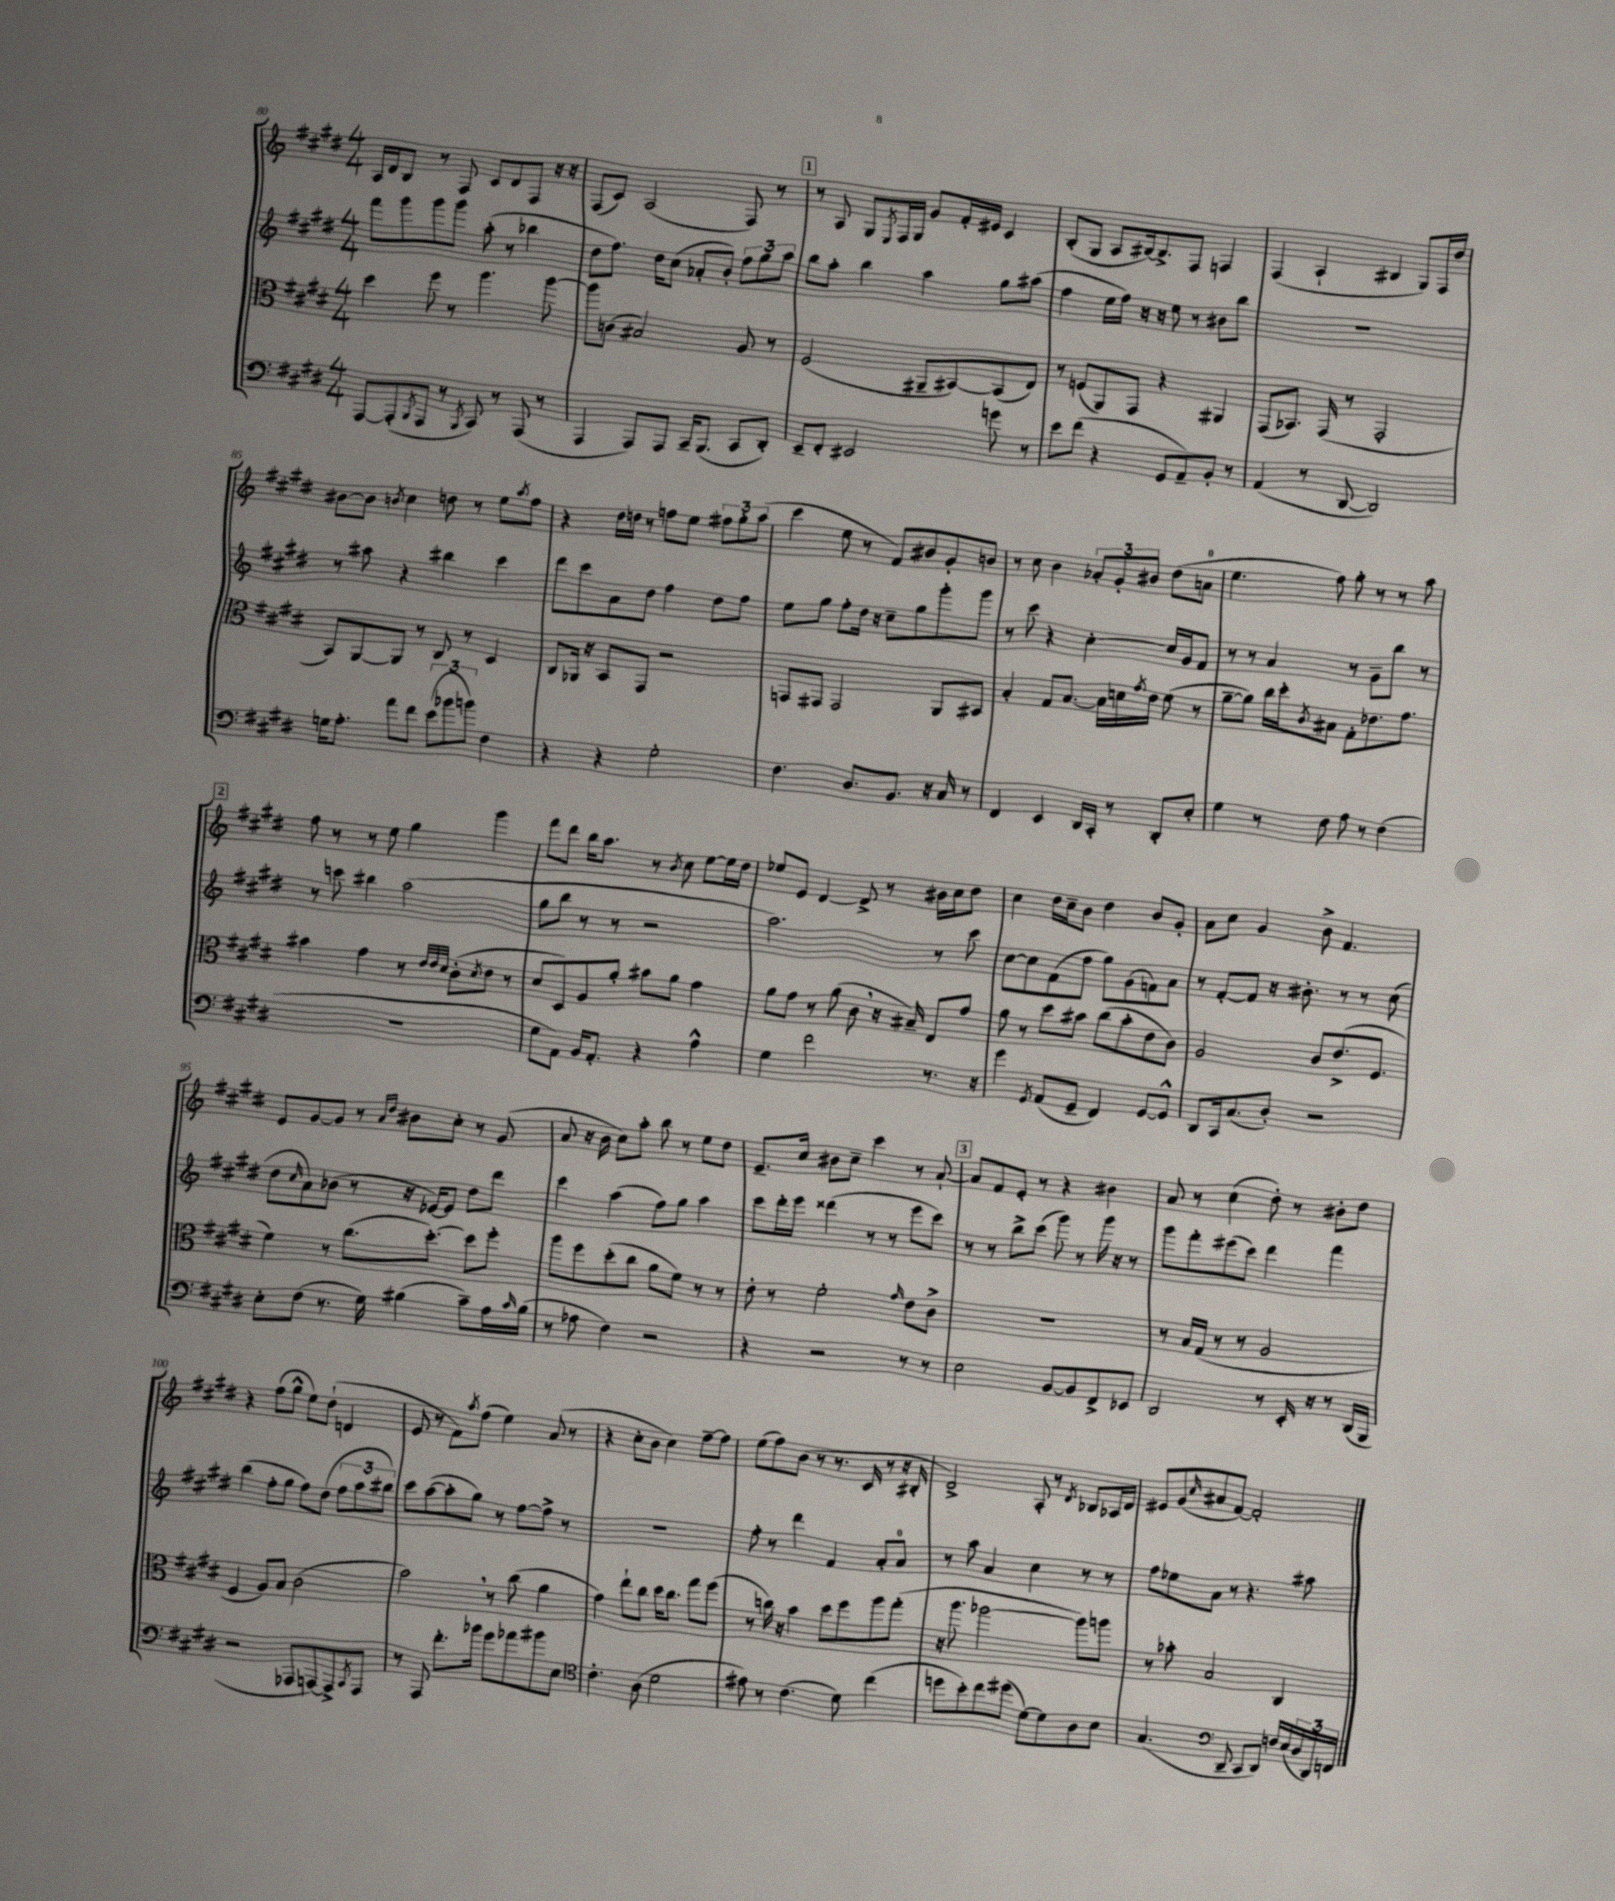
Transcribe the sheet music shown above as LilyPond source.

<<
\new StaffGroup <<
\new Staff = "s0" {
    \clef treble \key e \major \numericTimeSignature \time 4/4
    a16 dis'16 b8 r8 fis8 cis'8 dis'8 fis8 r16 r16 |
    fis8( cis'8) a2( fis8) r8 |
    \mark \markup { \box "1" } r8 a8 gis8 \acciaccatura { e8 } fis16 gis16 gis'8 fis'16-. eis'16 cis'4 |
    b8-.( gis8 a8 bis16~) bis8.-> fis8 f4 |
    fis4( a4-! bis4 gis8) fis16 dis''16 |
    bis'8~ bis'8 \acciaccatura { b'8 } cis''4 d''8 r8 e''8 \acciaccatura { a''8 } fis''8 |
    r4 dis''16 d''16 r8 f''8 e''8 \tuplet 3/2 { fis''8 gis''8-. a''8( } |
    cis'''4 e''8 r8 fis'8) bis'8 gis'8-. b'8 |
    r8 cis''8 b'4 \tuplet 3/2 { aes'8-. gis'8-. bis'8 } dis''8( a'8-0 |
    e''4. fis''8) gis''8-. r8 r8 a''8 |
    \mark \markup { \box "2" } fis''8 r8 r8 e''8 gis''4 gis'''4 |
    fis'''8 dis'''8 b''16 a''8. r8 \acciaccatura { b'8 } cis''8 e''8~ e''16 dis''16 |
    ees''8 e'8 dis'4~ dis'8-> r8 bis'16 cis''16 dis''8 |
    cis''4 dis''16 cis''16-- b'8 dis''4 b'8 gis'8-. |
    a'8 cis''8 gis'4 b'8-> fis'4. |
    e'8 gis'8~ gis'8 r8 \grace { a'16 dis''16 } bis'8 cis''8-. r8 gis'8( |
    a'8 r16 b'16 cis''8) a''8-. b''8 r8 e''8 dis''8 |
    e'8.-- cis''16 bis'8 cis''8-- cis'''4 r8 a'8~-! |
    \mark \markup { \box "3" } a'8 fis'8 e'8-. r8 r4 bis'4 |
    a'8 r8 cis''4( dis''8-.) r8 bis'8-. dis''8 |
    r4 fis''8( gis''8-^ e''8) dis''8-!( d'4 |
    e'8 r8 fis'8) \acciaccatura { a''8 } fis''8( e''4) a'8( r8 |
    r4 cis''8-. b'8 cis''4) fis''8~-- fis''8 |
    e''8( fis''8) b'8( r8 r8. cis'16 r8 r16 bis16-. |
    dis'2->) a8-. r8 \acciaccatura { dis'8 } bes8 aes16 dis'16 |
    eis'8 gis'8( \grace { cis''16 } ais'8 fis'8~) fis'2-. \bar "|." |
}
\new Staff = "s1" {
    \clef treble \key e \major \numericTimeSignature \time 4/4
    fis'''8 gis'''8 gis'''8 gis'''8 a''8-.( r8 bes''4 |
    dis''8 fis''8.) dis''16 cis''8( aes'8-. b'8-.) \tuplet 3/2 { fis''8 gis''8 a''8 } |
    \mark \markup { \box "1" } b''8 a''8-. b''4 a''4 gis''8 ais''8( |
    fis''4 e''16 fis''16) r16 r16 e''8 r8 bis'8 b''8 |
    R1 |
    r8 ais''8 r4 bis''4 cis'''4 |
    dis'''8 cis'''8 a'8 dis''8 fis''4 dis''8 fis''8 |
    e''8 gis''8 fis''8-. dis''16 r16 cis''8-- gis''8 gis'''8-. gis'''8 |
    r8 cis'''8 r4 cis''4~-. cis''16 gis'16 fis'8 |
    r8 r8 a'4 r8 gis'8-- b''8 r8 |
    \mark \markup { \box "2" } r8 c'''8 bis''4 a''2( |
    gis''8 b''8 r8 r8 r2 |
    a''2.) r8 cis'''8 |
    cis''8~ cis''8 fis'8( fis''8 gis''8) gis'8( f'8) a'8 |
    r8 fis'8~-. fis'8 r16 bis'8.-. r8 r8 cis''8( |
    dis''8 \grace { cis''16 } a'8) bes'8( r8 r16 ees'16~) ees'8 dis''8 dis'''8 |
    cis'''4 a''4( fis''8) gis''8 a''4 |
    cis'''8 dis'''16-. e'''16 disis'''4( r8 r8 e'''8 cis'''8) |
    \mark \markup { \box "3" } r8 r8 b''8-> cis'''8( gis'''8) r8 gis'''16 r16 r8 |
    gis'''8 fis'''8-. eis'''8( cis'''8) dis'''4 fis'''4 |
    b''4( fis''8-. gis''8 fis''8) dis''8( \tuplet 3/2 { fis''8 a''8 bis''8) } |
    cis'''8 a''8~( a''8-. gis''8) r8 fis''8~ fis''8-> r8 |
    R1 |
    fis''8-. r8 dis'''4 fis'4 a'8-. a'8-0 |
    r8 a''8 a'4 cis''4 r8 r8 |
    fis''8 ees''8 a'8 r8 r4. ais''8 \bar "|." |
}
\new Staff = "s2" {
    \clef alto \key e \major \numericTimeSignature \time 4/4
    dis''4 fis''8 r8 a''4. a''8~ |
    a''8 c'8( bis2) a8 r8 |
    \mark \markup { \box "1" } fis2( ais,8-- bis,8~) bis,8( e8) |
    r8 f8( a,8) gis,8 r4 ais,4 |
    gis,8( bes,8.) gis,16( r8 gis,2-. |
    b,8) a,8~ a,8 r8 cis8 r8 dis4 |
    cis8 aes,16 r16 b,8 gis,8 r2 |
    g,8 gis,8 gis,2 a,8 bis,8 |
    b4-. gis8 b8.~ b16 d'16 \acciaccatura { gis'8 } e'16 fis'8( r8 |
    a'8~-- a'8) cis''16 dis''16-. \acciaccatura { cis'8 } bis8 gis8-. ees'8. gis'8. |
    \mark \markup { \box "2" } bis'4 gis'4 r8 \grace { e'32 e'32 dis'32 } cis'8-.( \acciaccatura { dis'8 } e'8 r8 |
    dis'8 dis8) a8 a'8-. bis'8 a'8 gis'4 |
    a'8 gis'8 r8 a'8( cis'8 \breathe r16 bis16--) e8 gis'8 |
    a'8 r8 dis''8 bis'8 cis''8( bis'8-. e'8 cis'8) |
    a2 cis'8 e'8.->( fis8. |
    fis'4) r8 cis''8.( dis''8.~-.) dis''8 fis''8-. |
    a''8 fis''8 dis''8-.( cis''8 a'8 fis'8) r8 r8 |
    e'8-. r8 fis'2-. \grace { gis'16 } e'8 cis'8-> |
    \mark \markup { \box "3" } R1 |
    r8 b16 gis16( r8 r8 a2 |
    fis4 a8) b8 cis'2( |
    b'2) \breathe r8 cis''8( a'4 |
    gis'4) e''8-! cis''8 dis''16 cis''8. gis''8 fis''8( |
    r8 c''16) r16 b'4 dis''8 fis''8 a''8 gis''8-.( |
    r16 a''8. aes''2~ aes''8) a''8 |
    r8 bes'8-. b2 cis4 \bar "|." |
}
\new Staff = "s3" {
    \clef bass \key e \major \numericTimeSignature \time 4/4
    a,,8~ a,,8-.( \acciaccatura { b,,8 } a,,8 r8 \acciaccatura { b,,8 } cis,8) r8 a,,8( r8 |
    a,,4 a,,8) a,,8 cis,16-- b,,8.( cis,8 dis,8-.) |
    \mark \markup { \box "1" } e,8-- fis,8-. eis,2 g'8 r8 |
    e'8 fis'8( r4 gis,8 a,8--) b,8-. r8 |
    a,4( r8 dis,8~ dis,2) |
    g16 a8.-. a'8 fis'8 \tuplet 3/2 { e'8( bes'8 b'8) } fis4 |
    r4 r4 gis2-. |
    fis4. dis8. b,8. r16 cis16 r8 |
    fis,4 e,4 dis,16 cis,16-. r8 dis,8-. e8-. |
    gis4 r8 fis8 a8 r8 fis4( |
    \mark \markup { \box "2" } R1 |
    gis8 a,8) b,16 a,8.-. r4 a4-^ |
    gis4 fis'2 r8. r16 |
    gis'4 \acciaccatura { gis,8 } a,8( gis,8-- fis,4) gis,8~ gis,8-^ |
    dis,8 cis,16 cis8.( dis8-.) r2 |
    e8-. fis8( r8. gis16) bis4( cis'8--) a16 \grace { cis'16 } bis16( |
    r8 aes8 fis4) r2 |
    r4 r2 r8 r8 |
    \mark \markup { \box "3" } e2 b,8~ b,8 fis,8-> ees,8 |
    dis,2 r8 e,16-. r16 r8 dis,16( b,,16 |
    r2 aes,,8 a,,8~) a,,8-> \acciaccatura { cis,8 } a,,8 |
    r8 a,,8 fis'8.-. bes'16 gis'8 aes'8 bis'8 e8 |
    \clef tenor cis'4.-. a8( dis'2 |
    eis'8) r8 cis'4.( dis'8) cis''4( |
    d''8 b'8-.) cis''8 dis''8( dis'8~) dis'8 a8 b8 |
    gis4.( \clef bass dis,8-- cis,8 dis,8) f16 e16( \tuplet 3/2 { dis16 dis,16) f,16 } \bar "|." |
}
>>
>>
\layout { \context { \Score currentBarNumber = #80 } }
